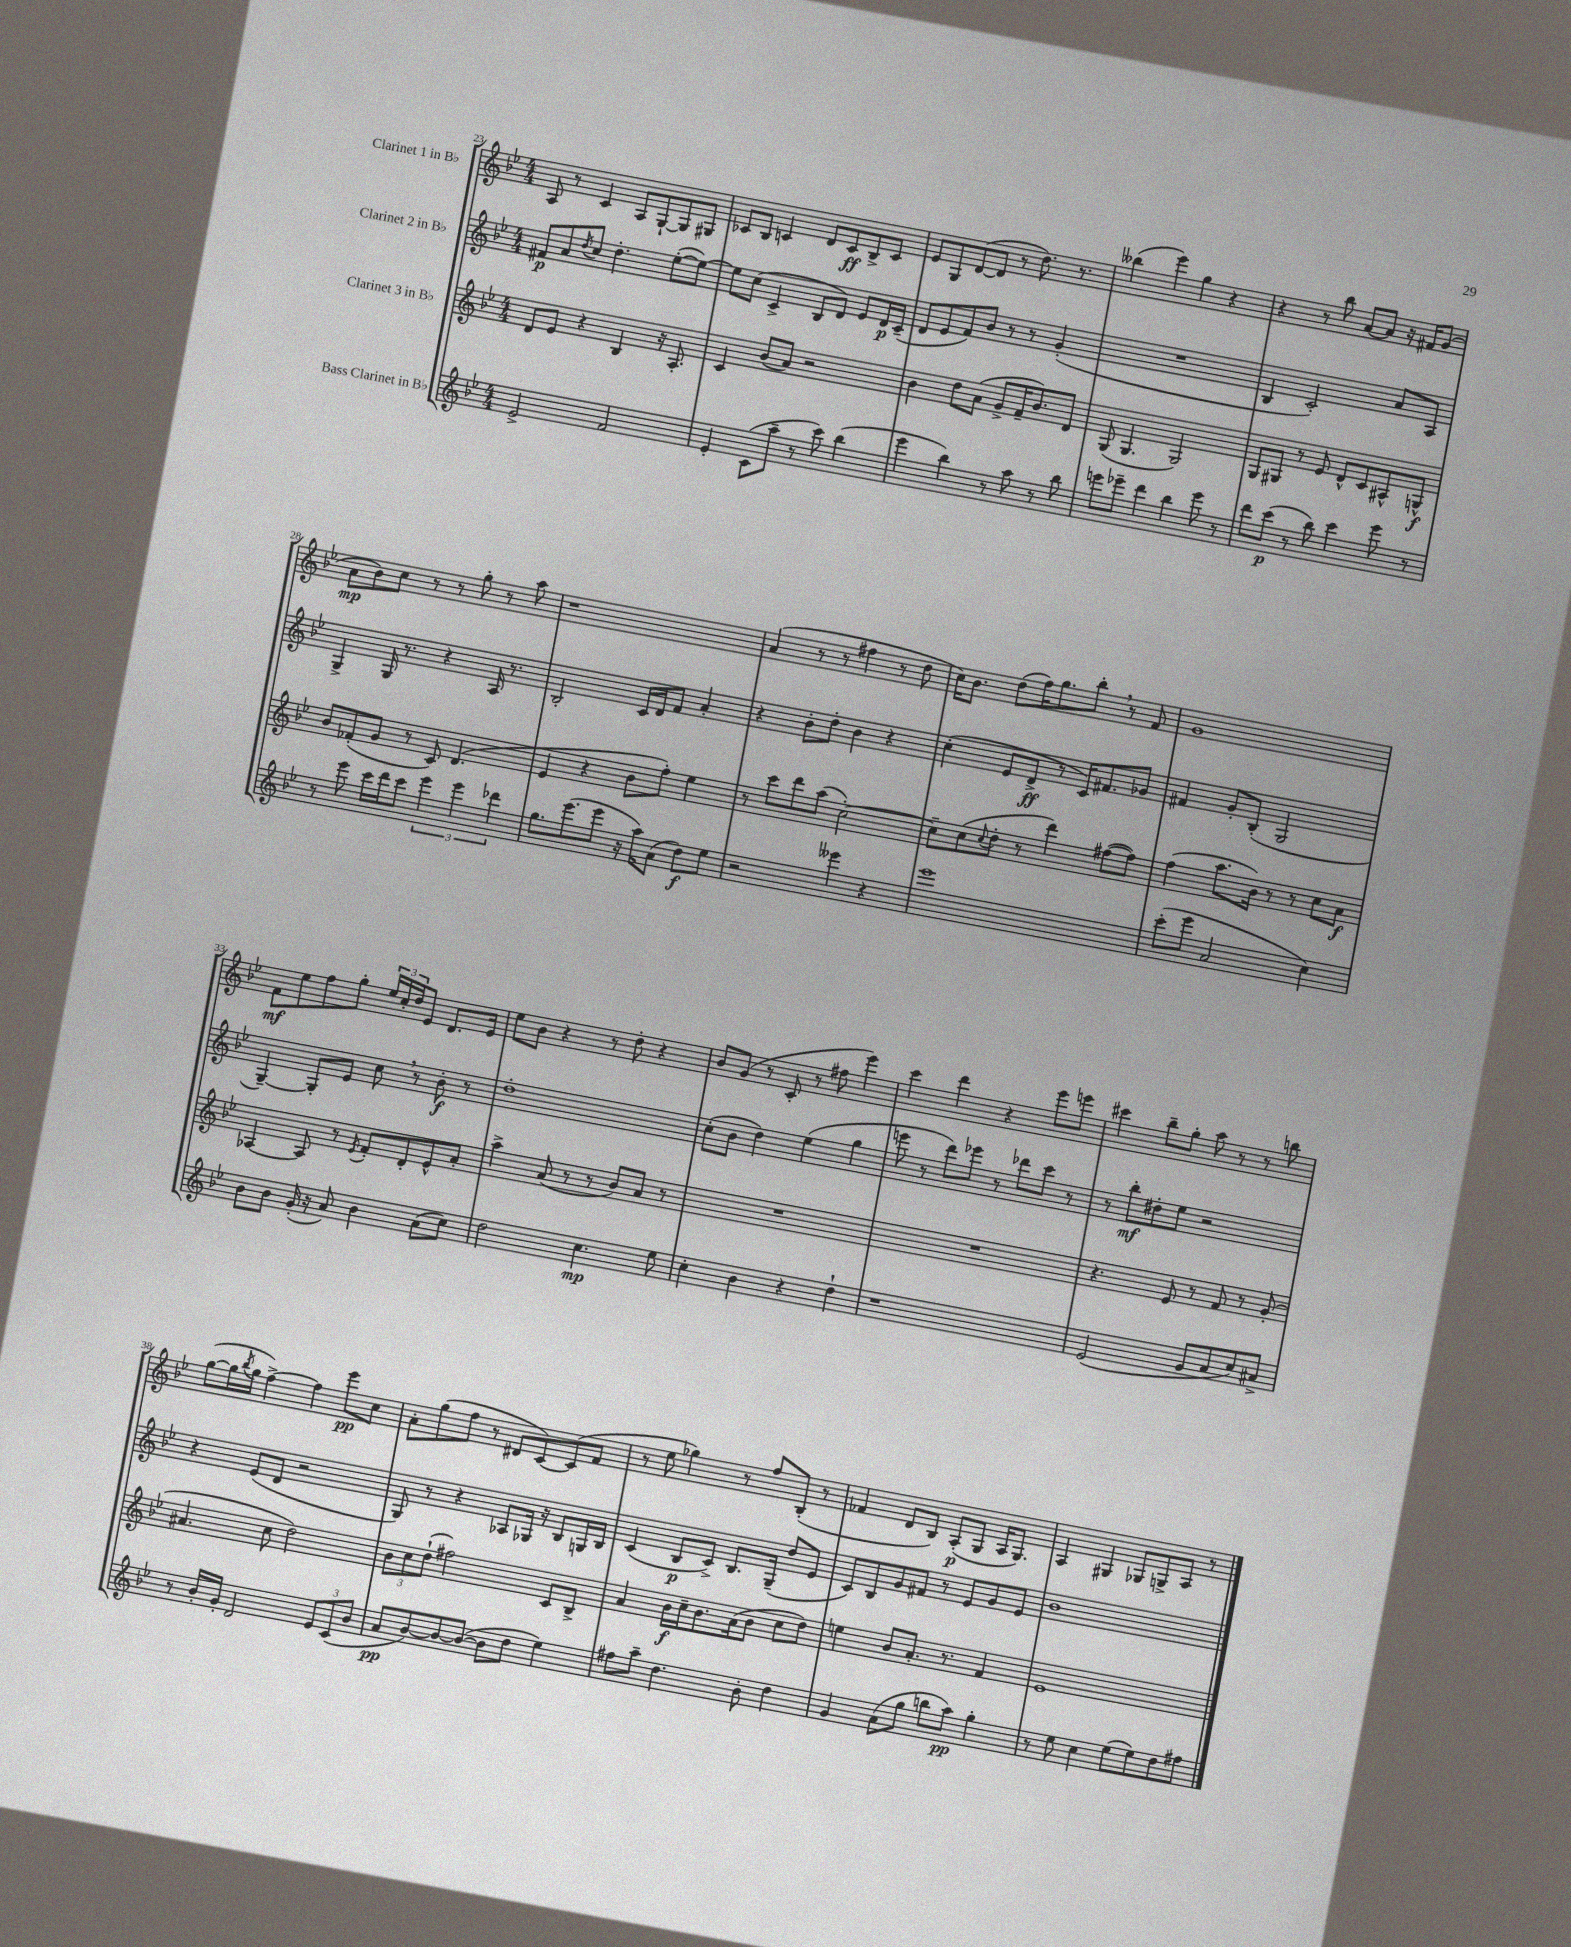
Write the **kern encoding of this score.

**kern	**kern	**kern	**kern
*staff4	*staff3	*staff2	*staff1
*clefG2	*clefG2	*clefG2	*clefG2
*k[b-e-]	*k[b-e-]	*k[b-e-]	*k[b-e-]
*M4/4	*M4/4	*M4/4	*M4/4
2e-^	8d	8f#	8A
.	8e-	8a	8r
.	.	8qdd	.
.	4r	8cc	4c
.	.	4.dd'	.
2f	4B-	.	8A
.	.	.	[8G`
.	16r	([8ee-'	8G]
.	8.A'	.	.
.	.	8ee-_)	8G#
=	=	=	=
4e-'	4c	8ee-]	8c-
.	.	(8cc	8B-
(8c	(8b-	4c^	4c
8aa~	8a)	.	.
8r	2r	8B-	8d
8ccc)	.	8d)	8c
(4bb-	.	8e-	8B-^
.	.	16d	8c
.	.	(16c~	.
=	=	=	=
4eee-	4b-	8d	8e-
.	.	8e-	8G
4bb-)	8dd	8f)	([8d
.	(8a	8b-	8d]
8r	8g^	8r	8r
8aa	16f~	8r	8.dd)
.	8.b-)	.	.
8r	.	(4g'	.
.	.	.	8.r
8bb-	8d	.	.
=	=	=	=
8eee	(8G	1r	(4bb--
8eee-~	4.G	.	.
4ddd	.	.	4eee-)
4bb-	2G)	.	4gg
8eee-	.	.	4r
8r	.	.	.
=	=	=	=
8ddd	8G	4B-	4r
(8ccc	8G#	.	.
8r	8r	2c')	8r
8bb-)	8e-	.	8bb-
4ccc	8d^^	.	[8a
.	8c	.	8a]
8eee-	8A#^^	8a	16r
.	.	.	16f#
8r	8G^^	8A	(8g
=	=	=	=
8r	8b-	4G^	8a
8eee-	(8f-'	.	8b-)
16ccc	8g	16G	8cc
16ddd	.	8.r	.
8ccc	8r	.	8r
6eee-	8c)	4r	8r
.	(4.d	.	8gg'
6eee-	.	.	.
.	.	16A	8r
.	.	8.r	.
6ddd-	.	.	.
.	.	.	8aa
=	=	=	=
8.gg	4e-	2B-'	1r
(8.eee-	.	.	.
.	4r	.	.
8eee-	.	.	.
16r	8b-	16c	.
16aa)	.	16d	.
(8a	8ff')	8f	.
8dd)	4ee-	4a'	.
8ee-	.	.	.
=	=	=	=
2r	8r	4r	(4a
.	8ccc	.	.
.	8ddd	8b-'	8r
.	(8aa	8dd'	8r
4eee--	[2cc')	4b-	4ff#
4r	.	4r	8r
.	.	.	8dd
=	=	=	=
1eee-	8cc~]	(4cc'	16cc)
.	.	.	8.b-
.	(8cc	.	.
.	8qqcc	.	.
.	8dd'	8e-	(8dd
.	8r	8d^	16ff)
.	.	.	8.gg
.	4ddd)	8r	.
.	.	16c)	8bb-'
.	.	8.f#	.
.	([8ff#	.	8r
.	8ff#])	8g-	8f
=	=	=	=
(8ccc'	(4ff	4f#	1g
8eee-	.	.	.
2a	8.aa	8g'	.
.	.	(8B-'	.
.	16b-)	.	.
.	8r	2G	.
.	8r	.	.
4cc)	8cc	.	.
.	8a	.	.
=	=	=	=
8b-	[4A-	[4G~)	8f
8b-	.	.	8ee-
(16g'	8A-]	8G']	8ff
16r	.	.	.
8a)	8r	8e-	8gg'
.	8qe-	.	.
4b-	8f'	8cc	24ee-
.	.	.	24cc'
.	.	.	24dd
.	8d'	8r	8e-
(8a	8e-^^	8b-'	8.d
8cc)	8a'	8r	.
.	.	.	16e-
=	=	=	=
2dd	4aa^	1dd'	8ee-
.	.	.	8b-
.	(8a	.	4r
.	8r	.	.
4.cc	8r	.	8r
.	8b-)	.	8dd'
.	8a	.	4r
8ee-	8r	.	.
=	=	=	=
4cc'	1r	(8cc'	8b-
.	.	8b-	(8g
4b-	.	4dd)	8r
.	.	.	8c'
4r	.	(4ee-	8r
.	.	.	8ff#
4dd`	.	4gg	4eee-)
=	=	=	=
1r	1r	8eee	4ccc
.	.	8r	.
.	.	8ddd)	4ddd
.	.	8eee-	.
.	.	8r	4r
.	.	8ddd-	.
.	.	8ccc	8eee-
.	.	8r	8eee
=	=	=	=
(2e-	4.r	8r	4ccc#
.	.	8bb-'	.
.	.	8dd#'	8bb-~
.	8e-	8ee-	8gg'
8g	8r	2r	8aa
8a	8f	.	8r
8cc)	8r	.	8r
8a#^	(8g'	.	8bb
=	=	=	=
8r	4.a#	4r	([8gg
16b-'	.	.	16gg]
.	.	.	8qbb-
16g'	.	.	16gg
2d	.	(8e-	[4ff^)
.	8cc	8d	.
.	2dd)	2r	4ff]
12e-	.	.	8eee-
(12c	.	.	.
.	.	.	8cc
12b-	.	.	.
=	=	=	=
8a	12b-	8G)	8a'
.	12cc	.	.
[8b-)	.	8r	(8gg
.	(12dd`	.	.
8b-_	2ff#)	4r	8ff
(8b-_	.	.	8r
8b-]	.	8A-	8d#
8dd	.	16G-	[8c)
.	.	16r	.
4ee-)	8c	8B-	(8c]
.	8B-^	16G	8f
.	.	16B-	.
=	=	=	=
8ff#	4a	(4c	8r
8aa~	.	.	8ee-
4.dd	16b-	8B-	4gg-)
.	16cc~	.	.
.	8.b-	8c^)	.
.	.	8.B-	8r
.	(16a	.	.
8b-'	8b-	.	8ff
.	.	(16G~	.
4dd	8cc	8dd	(8B-'
.	8dd)	8e-	8r
=	=	=	=
4g	4ee	8c)	4f-
.	.	8B-	.
(8a	8b-	8g	8d
8gg	8.a'	8f#	8B-)
8bb	.	8r	(8A'
.	8.r	.	.
8aa)	.	8e-	8G
4gg'	4f	8g	16A
.	.	.	8.G)
.	.	8e-	.
=	=	=	=
8r	1e-	1b-	4A
8ee-	.	.	.
4cc	.	.	4G#
(8ee-	.	.	8G-
8ee-)	.	.	8G^
8dd	.	.	8A
8ff#	.	.	8r
==	==	==	==
*-	*-	*-	*-
